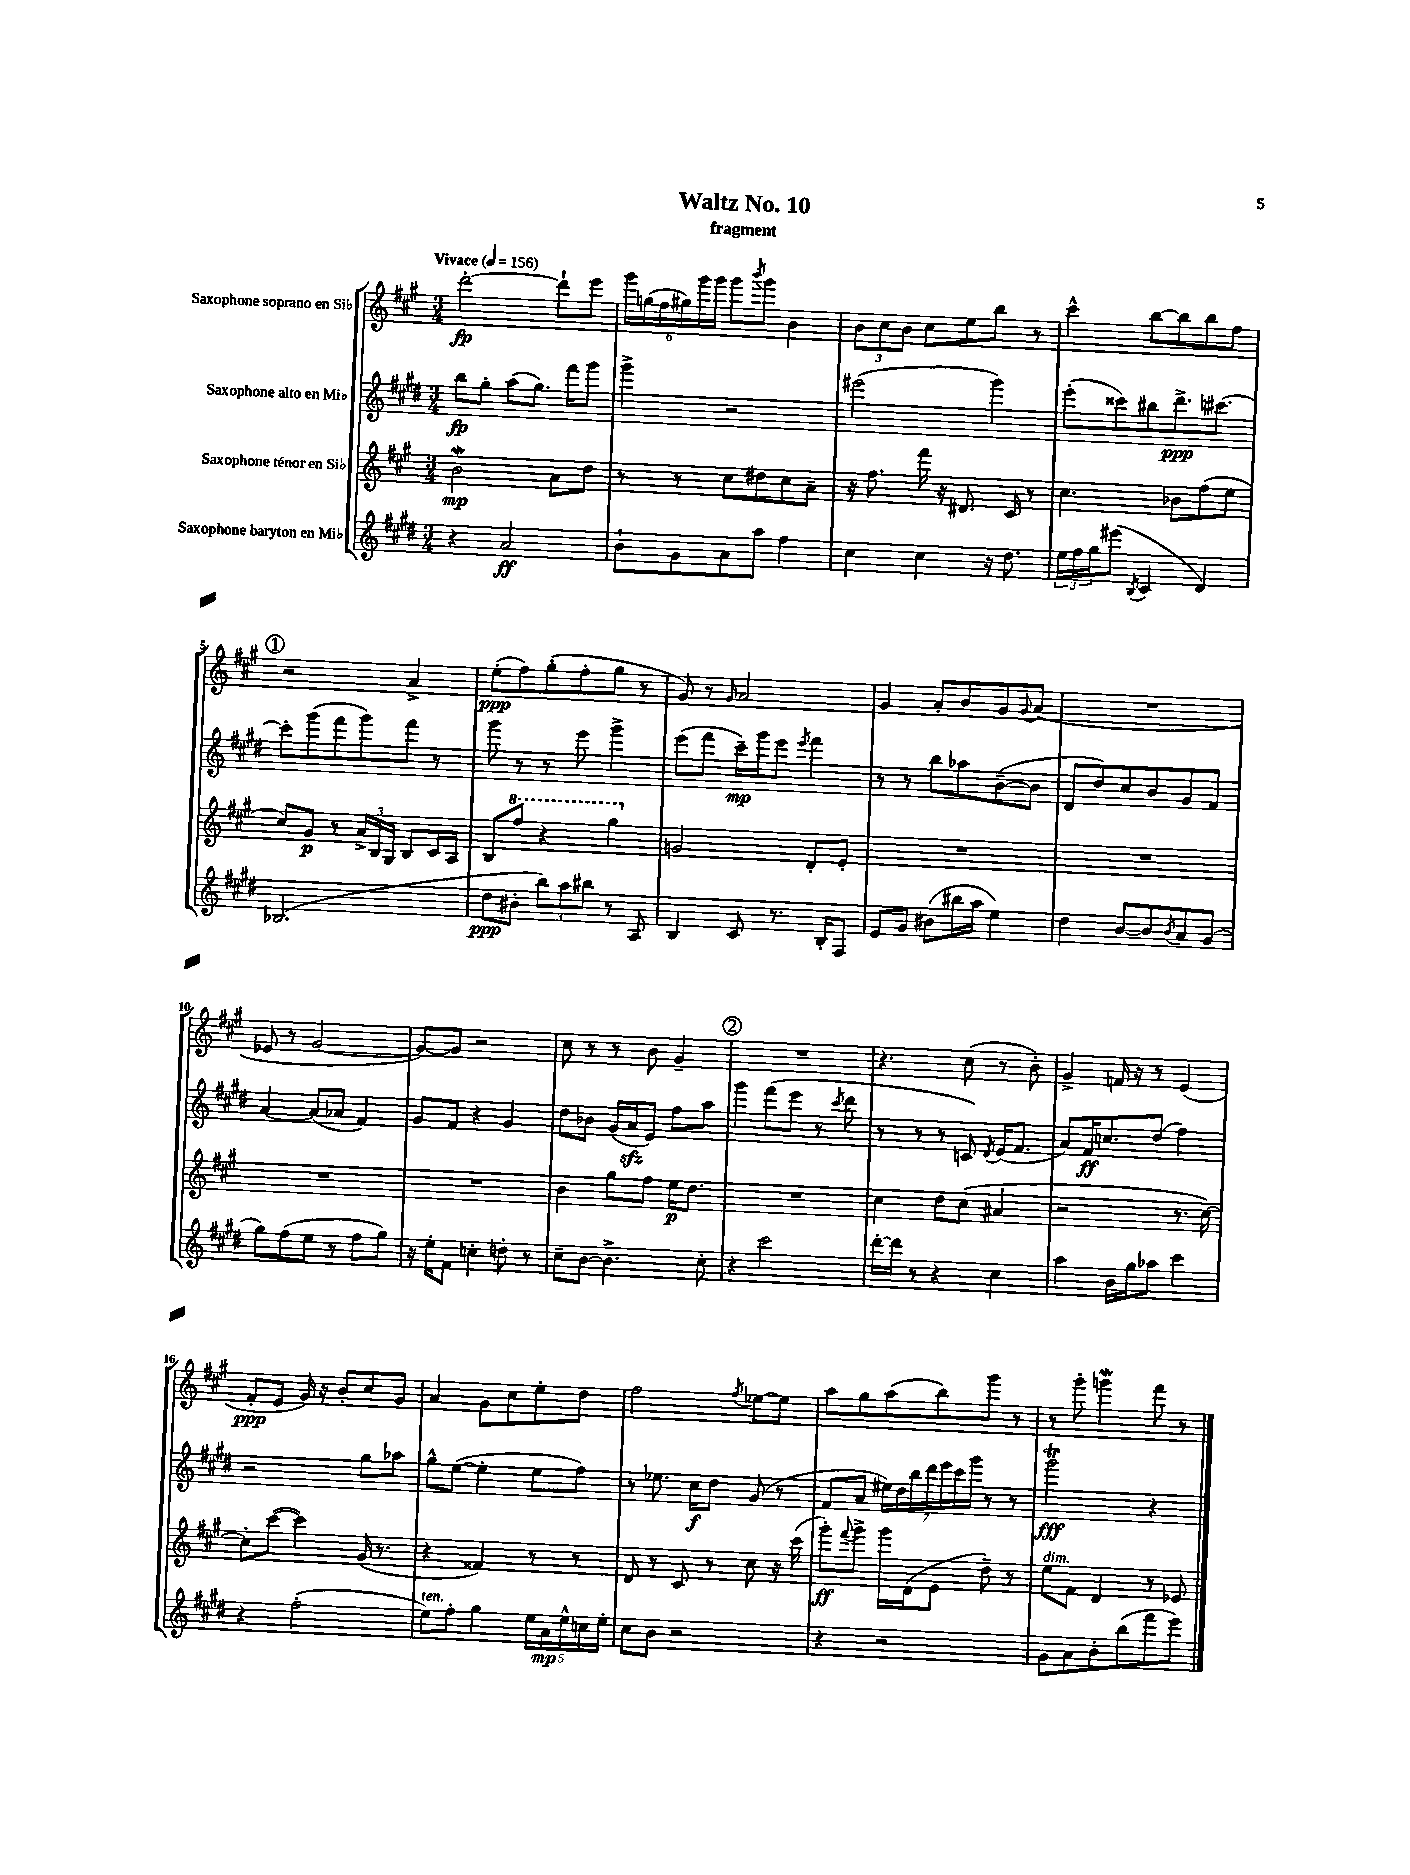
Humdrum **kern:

**kern	**dynam	**kern	**dynam	**kern	**dynam	**kern	**dynam
*part4	*part4	*part3	*part3	*part2	*part2	*part1	*part1
*staff4	*staff4	*staff3	*staff3	*staff2	*staff2	*staff1	*staff1
*I"Saxophone baryton en Mi♭	*	*I"Saxophone ténor en Si♭	*	*I"Saxophone alto en Mi♭	*	*I"Saxophone soprano en Si♭	*
*clefG2	*	*clefG2	*	*clefG2	*	*clefG2	*
*k[f#c#g#d#]	*	*k[f#c#g#]	*	*k[f#c#g#d#]	*	*k[f#c#g#]	*
*M3/4	*	*M3/4	*	*M3/4	*	*M3/4	*
*MM156	*	*MM156	*	*MM156	*	*MM156	*
=1	=1	=1	=1	=1	=1	=1	=1
!	!	!	!	!	!	!LO:TX:a:B:t=Vivace	!
4r	.	2bW\	mp	8bb\L	fp	[2ddd'\	fp
.	.	.	.	8gg#'\J	.	.	.
2a/	ff	.	.	(8aa\L	.	.	.
.	.	.	.	8.gg#\J)	.	.	.
.	.	8a\L	.	.	.	8ddd`\L]	.
.	.	.	.	16fff#\KL	.	.	.
.	.	8dd\J	.	8ggg#\J	.	8eee\J	.
=2	=2	=2	=2	=2	=2	=2	=2
8b`\L	.	8r	.	4ggg#^\	.	24ggg#\LL	.
.	.	.	.	.	.	(24ggn\	.
.	.	.	.	.	.	24ff#\	.
8g#\	.	8r	.	.	.	24gg#X\)	.
.	.	.	.	.	.	24ggg#\	.
.	.	.	.	.	.	24ggg#\JJ	.
8a\	.	8cc#\L	.	2r	.	8ggg#\L	.
.	.	.	.	.	.	8qbbb/	.
8aa\J	.	8dd#X\	.	.	.	8ggg#\J	.
4ff#\	.	8cc#\	.	.	.	4b\	.
.	.	8a~\J	.	.	.	.	.
=3	=3	=3	=3	=3	=3	=3	=3
4cc#\	.	16r	.	(2eee#X\	.	12b\L	.
.	.	8.ff#\	.	.	.	.	.
.	.	.	.	.	.	12cc#\	.
.	.	.	.	.	.	12b\J	.
4cc#\	.	16fff#\	.	.	.	8cc#\L	.
.	.	16r	.	.	.	.	.
.	.	8.d#X/	.	.	.	8ee\	.
16r	.	.	.	4ggg#\)	.	8bb\J	.
8.dd#\	.	16c#/	.	.	.	.	.
.	.	8r	.	.	.	8r	.
=4	=4	=4	=4	=4	=4	=4	=4
24ee\LL	.	4.cc#\	.	(8eee'\L	.	4ccc#^^\	.
24ff#\	.	.	.	.	.	.	.
24gg#\J	.	.	.	.	.	.	.
(8eee#X\J	.	.	.	8ccc##X\)	.	.	.
8qB/	.	.	.	.	.	.	.
4c#/	.	.	.	8bb#X\	.	[8bb\L	.
.	.	8b-X\L	.	8.ddd#^\	ppp	8bb\]	.
4d#/)	.	(8ff#\	.	.	.	8bb\	.
.	.	.	.	[8.ccc#X\J	.	.	.
.	.	8ee\J	.	.	.	8ff#\J	.
!!LO:LB:g=z
!!LO:REH:place=s1:t=1
=5	=5	=5	=5	=5	=5	=5	=5
(2.B-X/	.	8cc#/L)	.	8ccc#'\L]	.	2r	.
.	.	8g#/J	p	(8ggg#\	.	.	.
.	.	8r	.	8fff#\	.	.	.
.	.	24a^/LL	.	8ggg#\)	.	.	.
.	.	24B/	.	.	.	.	.
.	.	24G#/JJ	.	.	.	.	.
.	.	8B/L	.	8fff#\J	.	4a^/	.
.	.	16c#/L	.	8r	.	.	.
.	.	16A/JJ	.	.	.	.	.
=6	=6	=6	=6	=6	=6	=6	=6
8dd#\L	ppp	8B/L	.	8ggg#\	.	(8ee'\L	ppp
*	*	*8va	*	*	*	*	*
8b#X'\J	.	8fff#/J	.	8r	.	8ff#\)	.
12bb\L)	.	4r	.	8r	.	(8gg#'\	.
12aa\	.	.	.	.	.	.	.
.	.	.	.	8eee\	.	8ff#'\	.
12bb#X\J	.	.	.	.	.	.	.
8r	.	4ggg#\	.	4ggg#^\	.	8gg#\J	.
8A/	.	.	.	.	.	8r	.
=7	=7	=7	=7	=7	=7	=7	=7
*	*	*X8va	*	*	*	*	*
4B/	.	2gn/	.	(8eee\L	.	8g#/)	.
.	.	.	.	8fff#\J	.	8r	.
.	.	.	.	.	.	16qqg#/	.
8c#/	.	.	.	16ccc#~\LL)	mp	2a/	.
.	.	.	.	16ggg#\J	.	.	.
8.r	.	.	.	8eee\J	.	.	.
.	.	.	.	8qeee/	.	.	.
.	.	8d'/L	.	4fff#\	.	.	.
16B'/KL	.	.	.	.	.	.	.
8F#/J	.	8e'/J	.	.	.	.	.
=8	=8	=8	=8	=8	=8	=8	=8
8e/L	.	2.r	.	8r	.	4g#/	.
8g#/J	.	.	.	8r	.	.	.
(8b#X\L	.	.	.	8bb\L	.	8a'/L	.
16bb#X\L	.	.	.	8aa-X\	.	8b/	.
16aa\JJ	.	.	.	.	.	.	.
4ee\)	.	.	.	([8b~\	.	8g#/	.
.	.	.	.	.	.	8qqg#/	.
.	.	.	.	8b\J]	.	(8a/J	.
=9	=9	=9	=9	=9	=9	=9	=9
4dd#\	.	2.r	.	8d#/L	.	2.r	.
.	.	.	.	8dd#/)	.	.	.
[8b/L	.	.	.	8cc#/	.	.	.
8b/]	.	.	.	8b/	.	.	.
8qb/	.	.	.	.	.	.	.
8a/	.	.	.	8g#/	.	.	.
(8g#/J	.	.	.	8f#/J	.	.	.
!!LO:LB:g=z
=10	=10	=10	=10	=10	=10	=10	=10
8gg#\L)	.	2.r	.	[4a/	.	8e-X/	.
(8ff#\	.	.	.	.	.	8r	.
8ee\J	.	.	.	(8a/L]	.	[2g#/	.
8r	.	.	.	8a-X/J	.	.	.
8ff#\L	.	.	.	4f#/)	.	.	.
8gg#\J)	.	.	.	.	.	.	.
=11	=11	=11	=11	=11	=11	=11	=11
16r	.	2.r	.	8g#/L	.	8g#/L_)	.
16ee'\KL	.	.	.	.	.	.	.
8f#\J	.	.	.	8f#/J	.	8g#/J]	.
4ccn'\	.	.	.	4r	.	2r	.
8ddn'\	.	.	.	4g#/	.	.	.
8r	.	.	.	.	.	.	.
=12	=12	=12	=12	=12	=12	=12	=12
8cc#~\L	.	4b\	.	8dd#\L	.	8cc#\	.
[8b\J	.	.	.	8b-X\J	.	8r	.
4.b^\]	.	8gg#\L	.	(16g#/LL	.	8r	.
.	.	.	.	16azz/J	.	.	.
.	.	8ff#\J	.	8e/J)	.	8b\	.
.	.	16ee\KL	p	8ff#\L	.	4g#~/	.
.	.	8.dd\J	.	.	.	.	.
8cc#'\	.	.	.	8aa\J	.	.	.
!!LO:REH:place=s1:t=2
=13	=13	=13	=13	=13	=13	=13	=13
4r	.	2.r	.	4ggg#\	.	2.r	.
2ccc#\	.	.	.	(8fff#\L	.	.	.
.	.	.	.	8eee\J	.	.	.
.	.	.	.	8r	.	.	.
.	.	.	.	8qccc#/	.	.	.
.	.	.	.	8ddd#\	.	.	.
=14	=14	=14	=14	=14	=14	=14	=14
[16ddd#'\LL	.	4cc#\	.	8r	.	4.r	.
16ddd#\JJ]	.	.	.	.	.	.	.
8r	.	.	.	8r	.	.	.
4r	.	8dd\L	.	8r	.	.	.
.	.	(8cc#\J	.	8cn/)	.	(8cc#\	.
.	.	.	.	8qd#/	.	.	.
4cc#\	.	4a#X/	.	(16e/KL	.	8r	.
.	.	.	.	8.f#/J	.	.	.
.	.	.	.	.	.	8b'\)	.
=15	=15	=15	=15	=15	=15	=15	=15
4aa\	.	2r	.	8a/L)	.	4g#^/	.
.	.	.	.	16f#/K	ff	.	.
.	.	.	.	8.ccn/	.	.	.
16b\LL	.	.	.	.	.	16fn/	.
16gg#\J	.	.	.	.	.	16r	.
8aa-X\J	.	.	.	(8dd#/J	.	8r	.
4ccc#\	.	8.r	.	4ff#\)	.	(4e/	.
.	.	[16cc#\)	.	.	.	.	.
!!LO:LB:g=z
=16	=16	=16	=16	=16	=16	=16	=16
4r	.	8cc#'\L]	.	2r	.	8f#'/L	ppp
.	.	([8ccc#\J	.	.	.	8e/J	.
(2ff#'\	.	4ccc#\])	.	.	.	16g#/)	.
.	.	.	.	.	.	16r	.
.	.	.	.	.	.	8b'/L	.
.	.	(16g#/	.	8gg#\L	.	8cc#/	.
.	.	8.r	.	.	.	.	.
.	.	.	.	8aa-X\J	.	8g#/J	.
=17	=17	=17	=17	=17	=17	=17	=17
!LO:TX:a:i:t=ten.	!	!	!	!	!	!	!
8ee\L)	.	4r	.	8gg#^^\L	.	4a/	.
8ff#'\J	.	.	.	([8ee\J	.	.	.
4gg#\	.	4f##X/)	.	4ee'\]	.	8g#\L	.
.	.	.	.	.	.	8cc#\	.
20ee\LL	.	8r	.	8ee\L	.	8ee'\	.
20a\	mp	.	.	.	.	.	.
20ee^^\	.	.	.	.	.	.	.
.	.	8r	.	8ff#\J)	.	8dd\J	.
20ccn\	.	.	.	.	.	.	.
20ee'\JJ	.	.	.	.	.	.	.
=18	=18	=18	=18	=18	=18	=18	=18
8cc#\L	.	8d/	.	8r	.	2ff#\	.
8b\J	.	8r	.	8.ee-X\	.	.	.
2r	.	8c#/	.	.	.	.	.
.	.	.	.	16cc#\KL	f	.	.
.	.	8r	.	8dd#\J	.	.	.
.	.	.	.	.	.	8qff#/	.
.	.	8cc#\	.	(8g#/	.	[8ee-X\L	.
.	.	16r	.	8r	.	8ee-\J]	.
.	.	(16ccc#\	.	.	.	.	.
=19	=19	=19	=19	=19	=19	=19	=19
4r	.	8ggg#'\L)	ff	8f#/L	.	8aa\L	.
.	.	8qqfff#/	.	.	.	.	.
.	.	8ggg#^\J	.	8a/J	.	8gg#\	.
2r	.	16ggg#\LL	.	28ee#X\LL)	.	(8aa\	.
.	.	.	.	28dd#\	.	.	.
.	.	(16d\J	.	.	.	.	.
.	.	.	.	28bb\	.	.	.
.	.	.	.	28ddd#\	.	.	.
.	.	8e\J	.	.	.	8bb\)	.
.	.	.	.	28eee\	.	.	.
.	.	.	.	28ccc#\	.	.	.
.	.	.	.	28ggg#\JJ	.	.	.
.	.	8dd~\)	.	8r	.	8ggg#\J	.
.	.	8r	.	8r	.	8r	.
=20	=20	=20	=20	=20	=20	=20	=20
!	!	!LO:TX:a:i:t=dim.	!	!	!	!	!
8g#\L	.	8ee\L	.	2ggg#t\	fff	8r	.
8a\	.	8f#\J	.	.	.	8ggg#'\	.
8b'\	.	4d/	.	.	.	4gggnw\	.
(8bb\	.	.	.	.	.	.	.
8fff#\	.	8r	.	4r	.	8fff#\	.
8eee\J)	.	8e-X/	.	.	.	8r	.
==	==	==	==	==	==	==	==
*-	*-	*-	*-	*-	*-	*-	*-
